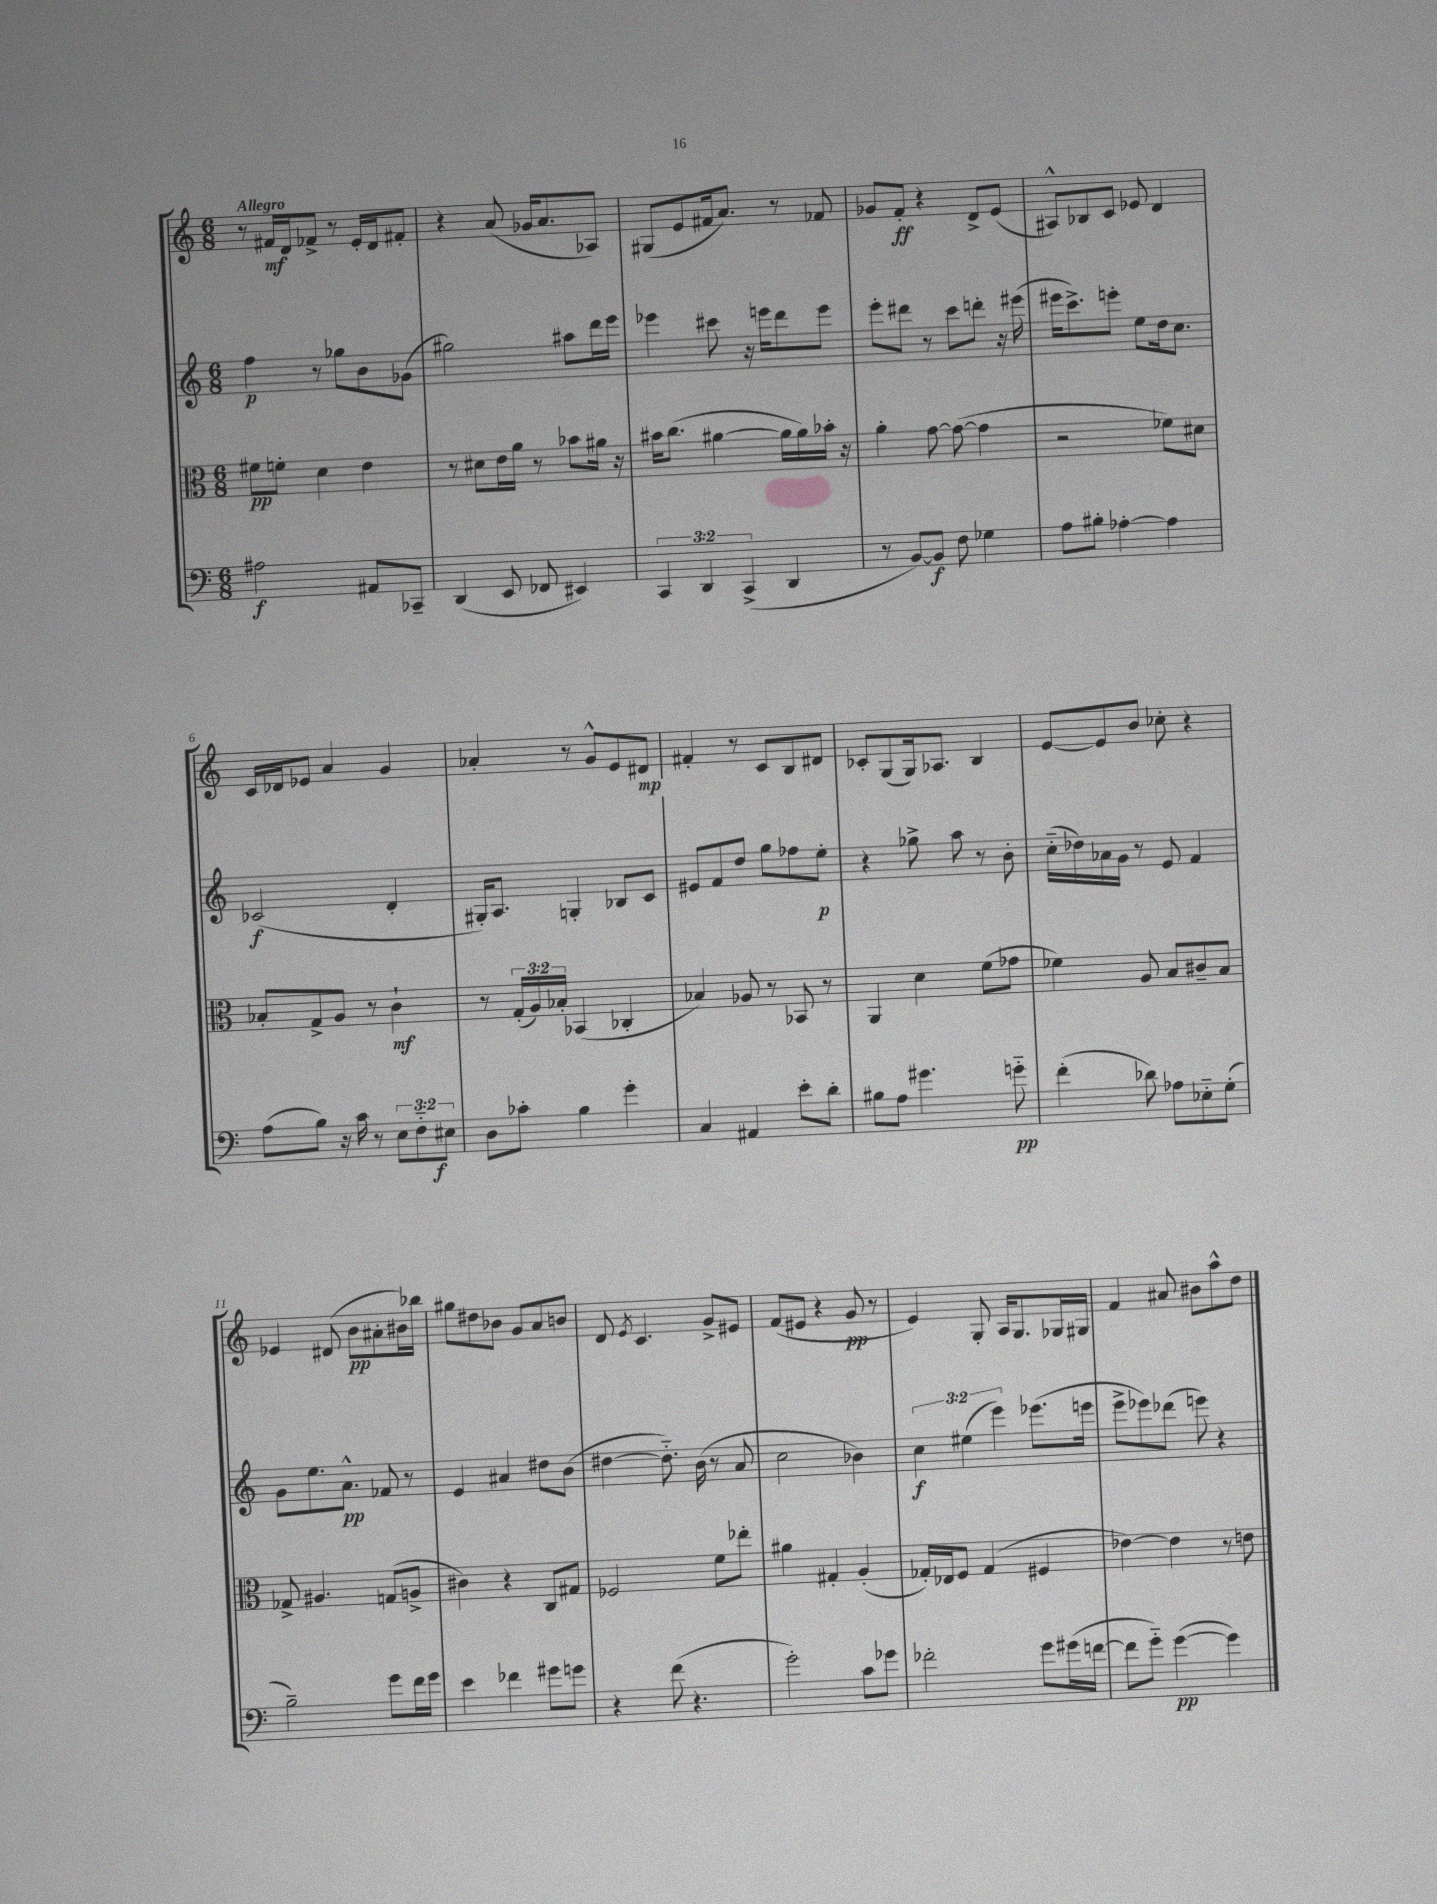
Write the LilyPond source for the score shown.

<<
\new StaffGroup <<
\new Staff = "s0" {
    \clef treble \key c \major \numericTimeSignature \time 6/8 \tempo "Allegro"
    \autoBeamOff r8 fis'16[\mf d'16 fes'8]-> r8 e'16[-. d'16 fis'8]-. |
    r4 a'8( ges'16[ a'8. aes8]) |
    gis8[( e'8 fis'16 a'8.]) r8 fes'8 |
    ges'8[ f'8]-.\ff r4 d'8[-> e'8]( |
    ais8[-^) bes8 c'8] ees'8 d'4 |
    c'16[ des'16 ees'8] a'4 g'4 |
    aes'4-. r8 g'8[-^ e'8 dis'8]\mp |
    fis'4-. r8 c'8[ b8 dis'8] |
    ces'8[-. g8( g16) aes8.] b4 |
    e'8[~ e'8 b'8] ces''8-. r4 |
    ees'4 dis'8( b'8[\pp ais'8-. bis'16) bes''16] |
    gis''8[ dis''8 bes'8] g'8[ a'8 b'8] |
    d'8 \acciaccatura { e'8 } c'4. g'8[-> eis'8] |
    f'8[( eis'8] r4 g'8\pp r8 |
    e'4) g8-. a16[ g8. ges16 gis16] |
    f'4 ais'8 bis'8[ a''8-^ d''8] \bar "|." |
}
\new Staff = "s1" {
    \clef treble \key c \major \numericTimeSignature \time 6/8 \override Staff.TupletNumber.text = #tuplet-number::calc-fraction-text
    \autoBeamOff f''4\p r8 ges''8[ b'8 ges'8]( |
    gis''2) ais''8[ d'''16 e'''16] |
    ees'''4 cis'''8 r16 e'''16[ d'''8 e'''8] |
    e'''8[-. dis'''8] r8 c'''8[ d'''8]-. r16 eis'''16( |
    eis'''16[ c'''8.->) e'''8]-. e''8[ d''16 c''8.] |
    ces'2\f( d'4-. |
    gis16[-.) a8.] g4-. bes8[ c'8] |
    eis'8[ f'8 d''8] g''8[ fes''8 e''8]-.\p |
    r4 ges''8-> a''8 r8 b'8-. |
    c''16[-_( des''16) aes'16 g'16] r8 e'8 f'4 |
    g'8[ e''8. a'8.]-^\pp fes'8 r8 |
    e'4 ais'4 dis''8[ b'8]( |
    dis''4~ dis''8.-_) b'16( r8 a'8 |
    c''2 bes'4) |
    \tuplet 3/2 { c''4\f eis''4( e'''4) } ees'''8.[( e'''16] |
    e'''8[-> ees'''8) des'''8]( e'''8) r4 \bar "|." |
}
\new Staff = "s2" {
    \clef alto \key c \major \numericTimeSignature \time 6/8 \override Staff.TupletNumber.text = #tuplet-number::calc-fraction-text
    \autoBeamOff fis'8[\pp f'8]-. d'4 e'4 |
    r8 dis'8[ e'16 a'16] r8 bes'8[ ais'16] r16 |
    bis'16[ c''8.]( ais'4~ ais'16[ ais'16) bes'16]-. r16 |
    a'4-. g'8~ g'8~( g'4 |
    r2 fes'8[) dis'8] |
    bes8[-. g8-> a8] r8 c'4-!\mf |
    r8 \tuplet 3/2 { g16[-.( a16) bes16]-. } bes,4( ces4-. |
    bes4) aes8 r8 bes,8 r8 |
    a,4 d'4 f'8[( ges'8] |
    fes'4) a8 b8[ cis'8-- b8] |
    ges8-> ais4. g8[( a8]-> |
    cis'4) r4 c8[ gis8] |
    fes2 f'8[ ees''8]-. |
    ais'4 gis4-. a4-.( |
    ges16[-.) ees16 f8] ges4( fis4 |
    ees'4~) ees'4 r8 e'8 \bar "|." |
}
\new Staff = "s3" {
    \clef bass \key c \major \numericTimeSignature \time 6/8 \override Staff.TupletNumber.text = #tuplet-number::calc-fraction-text
    \autoBeamOff ais2\f ais,8[ ces,8]-- |
    d,4( e,8 fes,8 eis,4) |
    \tuplet 3/2 { c,4 d,4 c,4->( } d,4 |
    r8 b,8[~) b,8]\f f8 ges4 |
    a8[ bis8]-. aes4~-. aes4 |
    a8[( b8]) r16 c'16 r8 \tuplet 3/2 { e8[ f8-_ eis8]\f } |
    d8[ ces'8]-. b4 g'4-. |
    c4 ais,4 e'8[-. d'8]-. |
    bis8[ a8] gis'4. g'8-_\pp |
    f'4-.( des'8) aes8[ ees8-_ g8]-.( |
    b2--) g'8[ f'16 g'16] |
    e'4 fes'4 gis'8[ g'8] |
    r4 f'8( r4. |
    g'2-.) c'8[ ges'8] |
    fes'2-. g'8[ gis'16( f'16]~ |
    f'8[ g'8]-_) g'4~\pp( g'4) \bar "|." |
}
>>
>>
